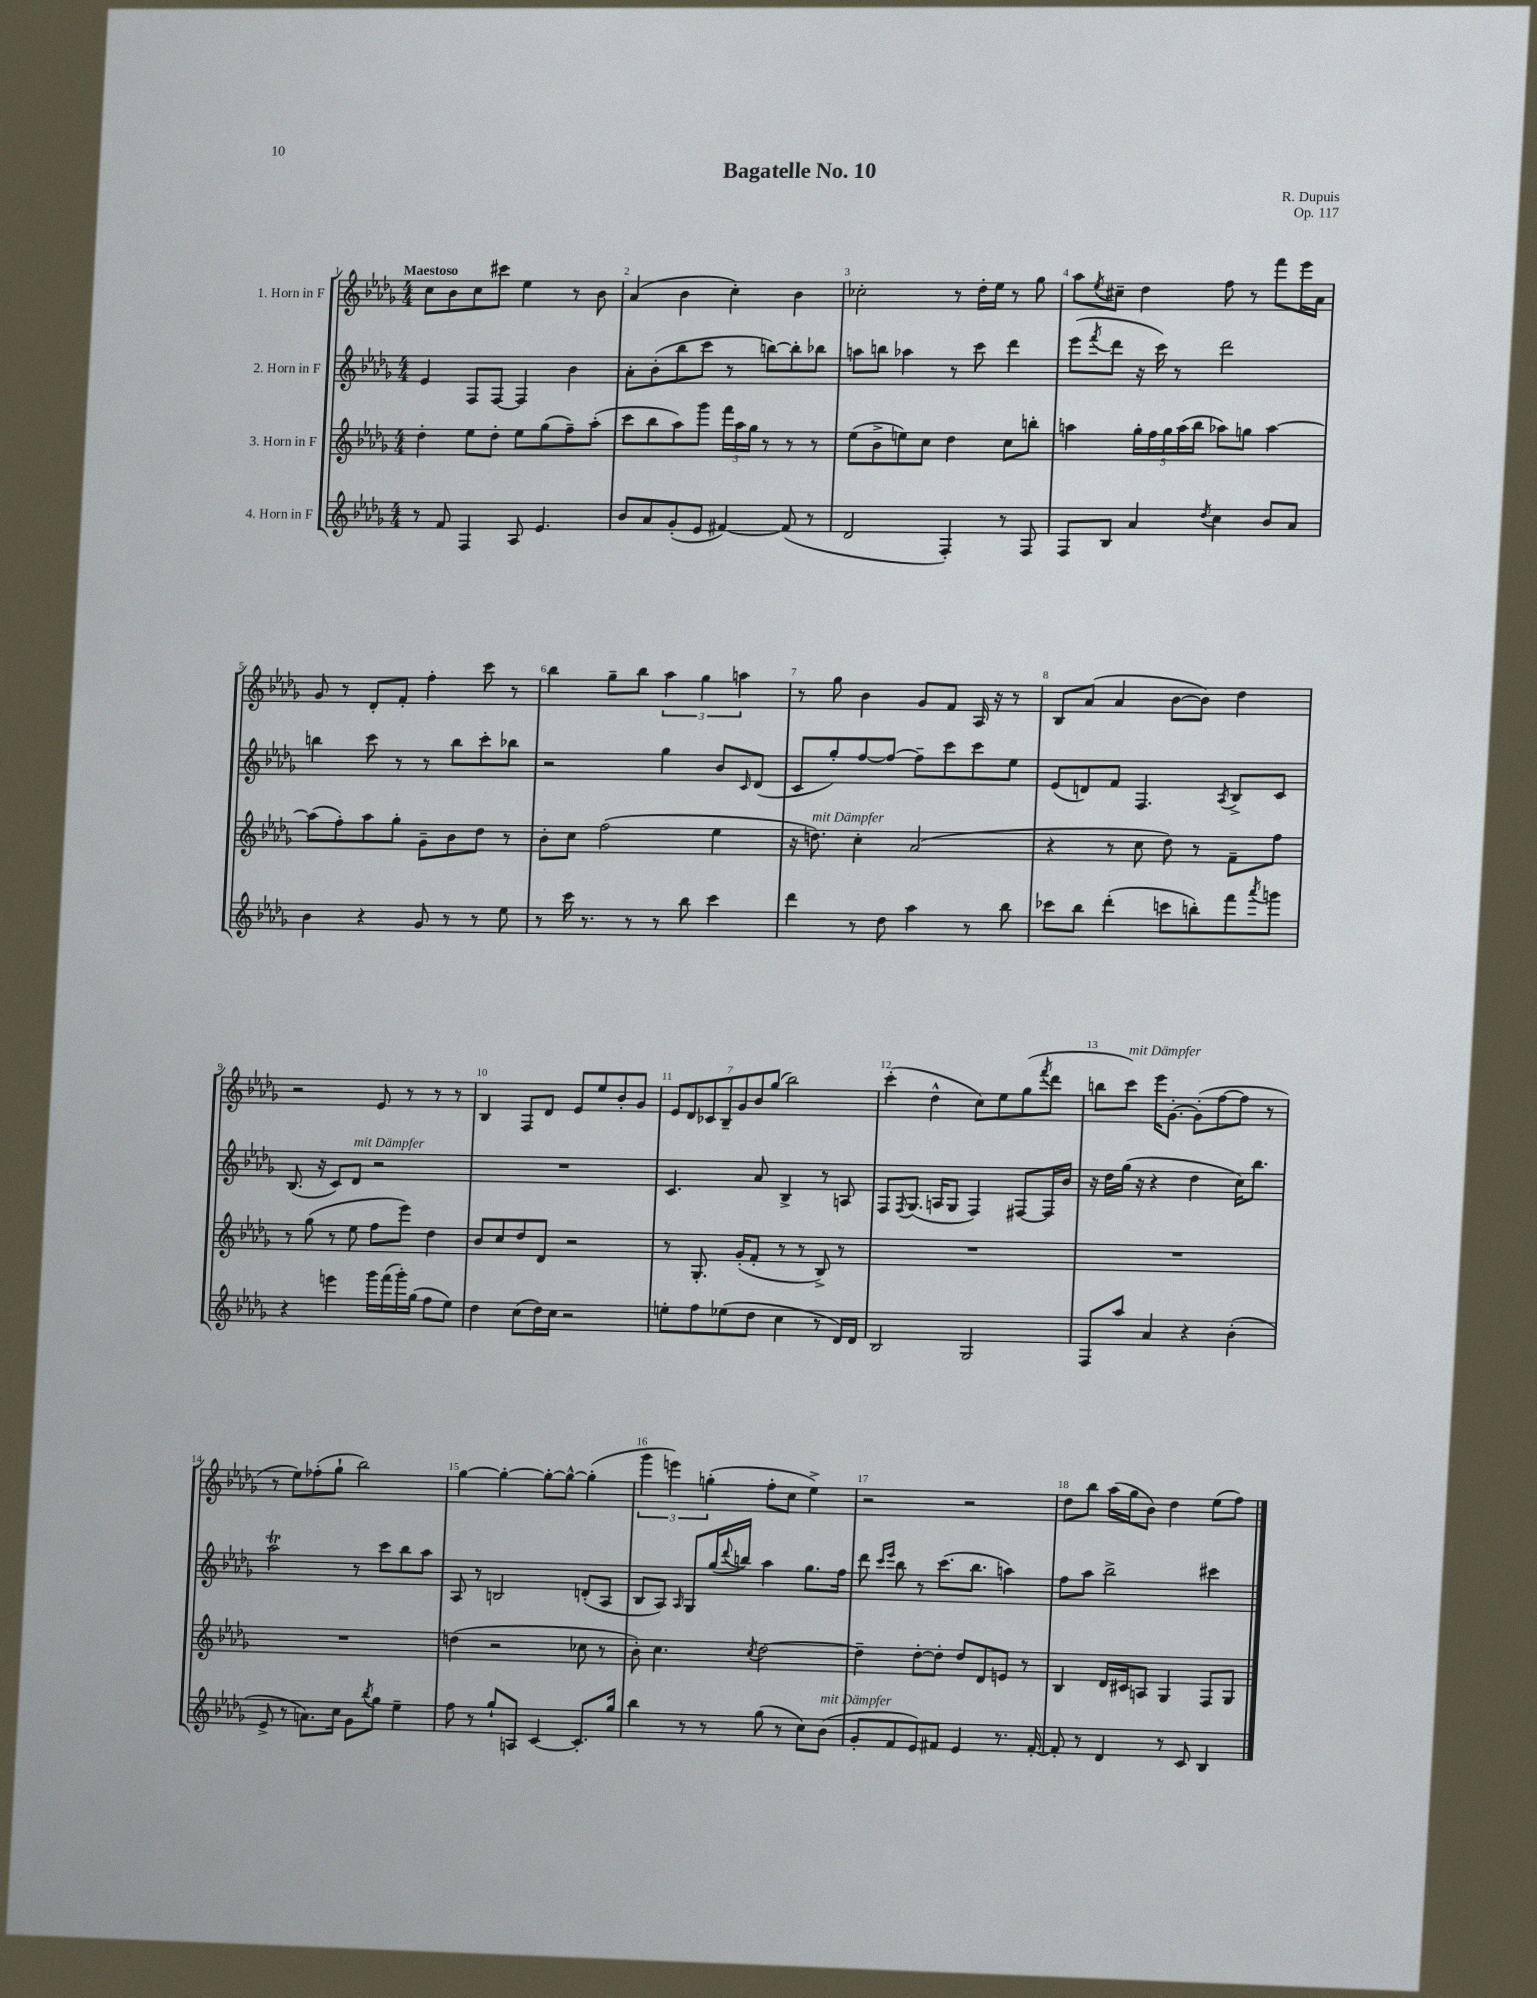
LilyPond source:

\header { title = "Bagatelle No. 10" composer = "R. Dupuis" opus = "Op. 117" }
<<
\new StaffGroup <<
\new Staff = "s0" \with { instrumentName = "1. Horn in F" } {
    \clef treble \key des \major \numericTimeSignature \time 4/4 \tempo "Maestoso"
    c''8 bes'8 c''8 cis'''8 ees''4 r8 bes'8 |
    aes'4( bes'4 c''4-.) bes'4 |
    ces''2-. r8 des''16-. ees''16 r8 ges''8 |
    aes''8 \acciaccatura { ees''8 } cis''8-- des''4 f''8 r8 f'''8 ees'''16 aes'16 |
    ges'8 r8 des'8-. f'8-. f''4-. c'''8 r8 |
    bes''4 ges''8-- bes''8 \tuplet 3/2 { aes''4 ges''4 a''4 } |
    r8 ges''8 bes'4 ges'8 f'8 aes16 r16 r8 |
    bes8 aes'8( aes'4 bes'8~ bes'8) des''4 |
    r2 ees'8 r8 r8 r8 |
    bes4 f8 des'8 ees'8 ees''8 bes'8-. ges'8 |
    \tuplet 7/4 { ees'8 des'8 ces'8 bes8-- ges'8 bes'8 ges''8( } bes''2) |
    c'''4-.( des''4-^ c''8) ees''8 ges''8( \acciaccatura { f'''8 } des'''8 |
    b''8 c'''8^\markup { \italic "mit Dämpfer" }) ees'''16 ges'8.~-. ges'8-.( f''8~ f''8 r8 |
    r8 ees''8) fes''8-.( ges''8-! bes''2) |
    ges''4~ ges''4~-. ges''8~-. ges''8~-^ ges''4-.( |
    \tuplet 3/2 { ges'''4 e'''4) g''4-.( } f''8-. c''8 ees''4->) |
    r2 r2 |
    des''8 bes''8 aes''16( ges''16 bes'8) des''4 ees''8( f''8) \bar "|." |
}
\new Staff = "s1" \with { instrumentName = "2. Horn in F" } {
    \clef treble \key des \major \numericTimeSignature \time 4/4
    ees'4 f8 f8~ f4 bes'4 |
    aes'8-. bes'8-.( bes''8 c'''8 r8 b''8~) b''8-. bes''8 |
    a''8 b''8 aes''4 r8 c'''8 des'''4 |
    ees'''8( \acciaccatura { f'''8 } des'''8 r16 c'''16) r8 des'''2 |
    b''4 c'''8 r8 r8 b''8 c'''8-. bes''8 |
    r2 ges''4 bes'8 \grace { c'16 } des'8( |
    c'8 ges''8-.) f''8~ f''8~ f''8-- c'''8 c'''8 ees''8 |
    ees'8( d'8) f'8 f4. \acciaccatura { aes8 } bes8-> c'8 |
    bes8.( r16 c'8) des'8^\markup { \italic "mit Dämpfer" } r2 |
    R1 |
    c'4. aes'8 bes4-> r8 a8 |
    f8 \acciaccatura { f8 } ges8.( a16 ges8 f4) fis8~ fis16 bes'16 |
    r16 des''16 ges''16( r16 r4 des''4 c''16) bes''8. |
    aes''2\trill r8 c'''8 bes''8 aes''8 |
    aes8 r8 b2 d'8-.( aes8 |
    bes8 aes8) \grace { aes16 } ges8 ges''16( \appoggiatura { des'''8 } b''16) aes''4 ges''8. f''16 |
    des'''8 \grace { c'''16 ees'''16 } bes''8 r8 c'''8.( bes''8. a''4) |
    f''8 aes''8 bes''2-> cis'''4 \bar "|." |
}
\new Staff = "s2" \with { instrumentName = "3. Horn in F" } {
    \clef treble \key des \major \numericTimeSignature \time 4/4
    des''4-. ees''8 des''8-. ees''8 ges''8( f''8--) aes''8-.( |
    c'''8 bes''8 aes''8) ges'''8 \tuplet 3/2 { f'''16 aes''16 ges''16 } r8 r8 r8 |
    ees''8( bes'8-> e''8) c''8 des''4 c''8 b''8-. |
    a''4 \tuplet 5/4 { ges''16-. f''16 ges''16 a''16( bes''16 } aes''8) g''8 aes''4~ |
    aes''8( f''8-.) aes''8 ges''8-. ges'8-- bes'8 des''8 r8 |
    bes'8-. c''8 f''2( ees''4 |
    r16 d''8.^\markup { \italic "mit Dämpfer" }) c''4-. aes'2( |
    r4 r8 c''8 des''8) r8 f'8-- f''8 |
    r8 ges''8( r8 ees''8 f''8 ees'''8) des''4 |
    bes'8 c''8 des''8 des'8 r2 |
    r8 ges8.-. ges'16-.( f'8-. r8 r8 bes8->) r8 |
    R1 |
    R1 |
    R1 |
    d''4( r2 ces''8 r8 |
    bes'8-.) c''4. \acciaccatura { c''8 } des''2~ |
    des''4-- des''8~-. des''8-. des''8 des'8 e'8 r8 |
    bes4 des'16 cis'16 a8 ges4 f8 ges8 \bar "|." |
}
\new Staff = "s3" \with { instrumentName = "4. Horn in F" } {
    \clef treble \key des \major \numericTimeSignature \time 4/4
    r8 f'8 f4 aes8 ees'4. |
    bes'8 aes'8 ges'8-.( ees'8 fis'4~) fis'8( r8 |
    des'2 f4-.) r8 f8 |
    f8 bes8 aes'4 \acciaccatura { des''8 } c''4 bes'8 aes'8 |
    bes'4 r4 ges'8 r8 r8 ees''8 |
    r8 c'''16 r8. r8 r8 bes''8 c'''4 |
    des'''4 r8 des''8 aes''4 r8 bes''8 |
    ces'''8 bes''8 des'''4-.( c'''8 b''8-.) f'''8 \acciaccatura { aes'''8 } g'''8 |
    r4 e'''4 ges'''16 f'''16( ges'''16-.) ges''16( f''8 ees''8) |
    des''4 c''8( des''16) c''16 r2 |
    e''8-. f''8 ees''8( des''8 c''4 r8 des'16) des'16 |
    bes2 ges2 |
    f8 aes''8 aes'4 r4 bes'4-.( |
    ees'8-> r8 a'8.) c''16 ges'8 \acciaccatura { bes''8 } ges''8 ees''4-- |
    f''8 r8 ges''8-! a8 c'4~ c'8.-. ges''16 |
    bes''4 r8 r8 ges''8( r8 c''8) bes'8^\markup { \italic "mit Dämpfer" }( |
    ges'8-. f'8 ees'8) fis'8 ees'4 r8. fis'16~-. |
    fis'8-. r8 des'4 r8 c'8 bes4 \bar "|." |
}
>>
>>
\layout { \context { \Score \override BarNumber.break-visibility = ##(#f #t #t) barNumberVisibility = #all-bar-numbers-visible } }
